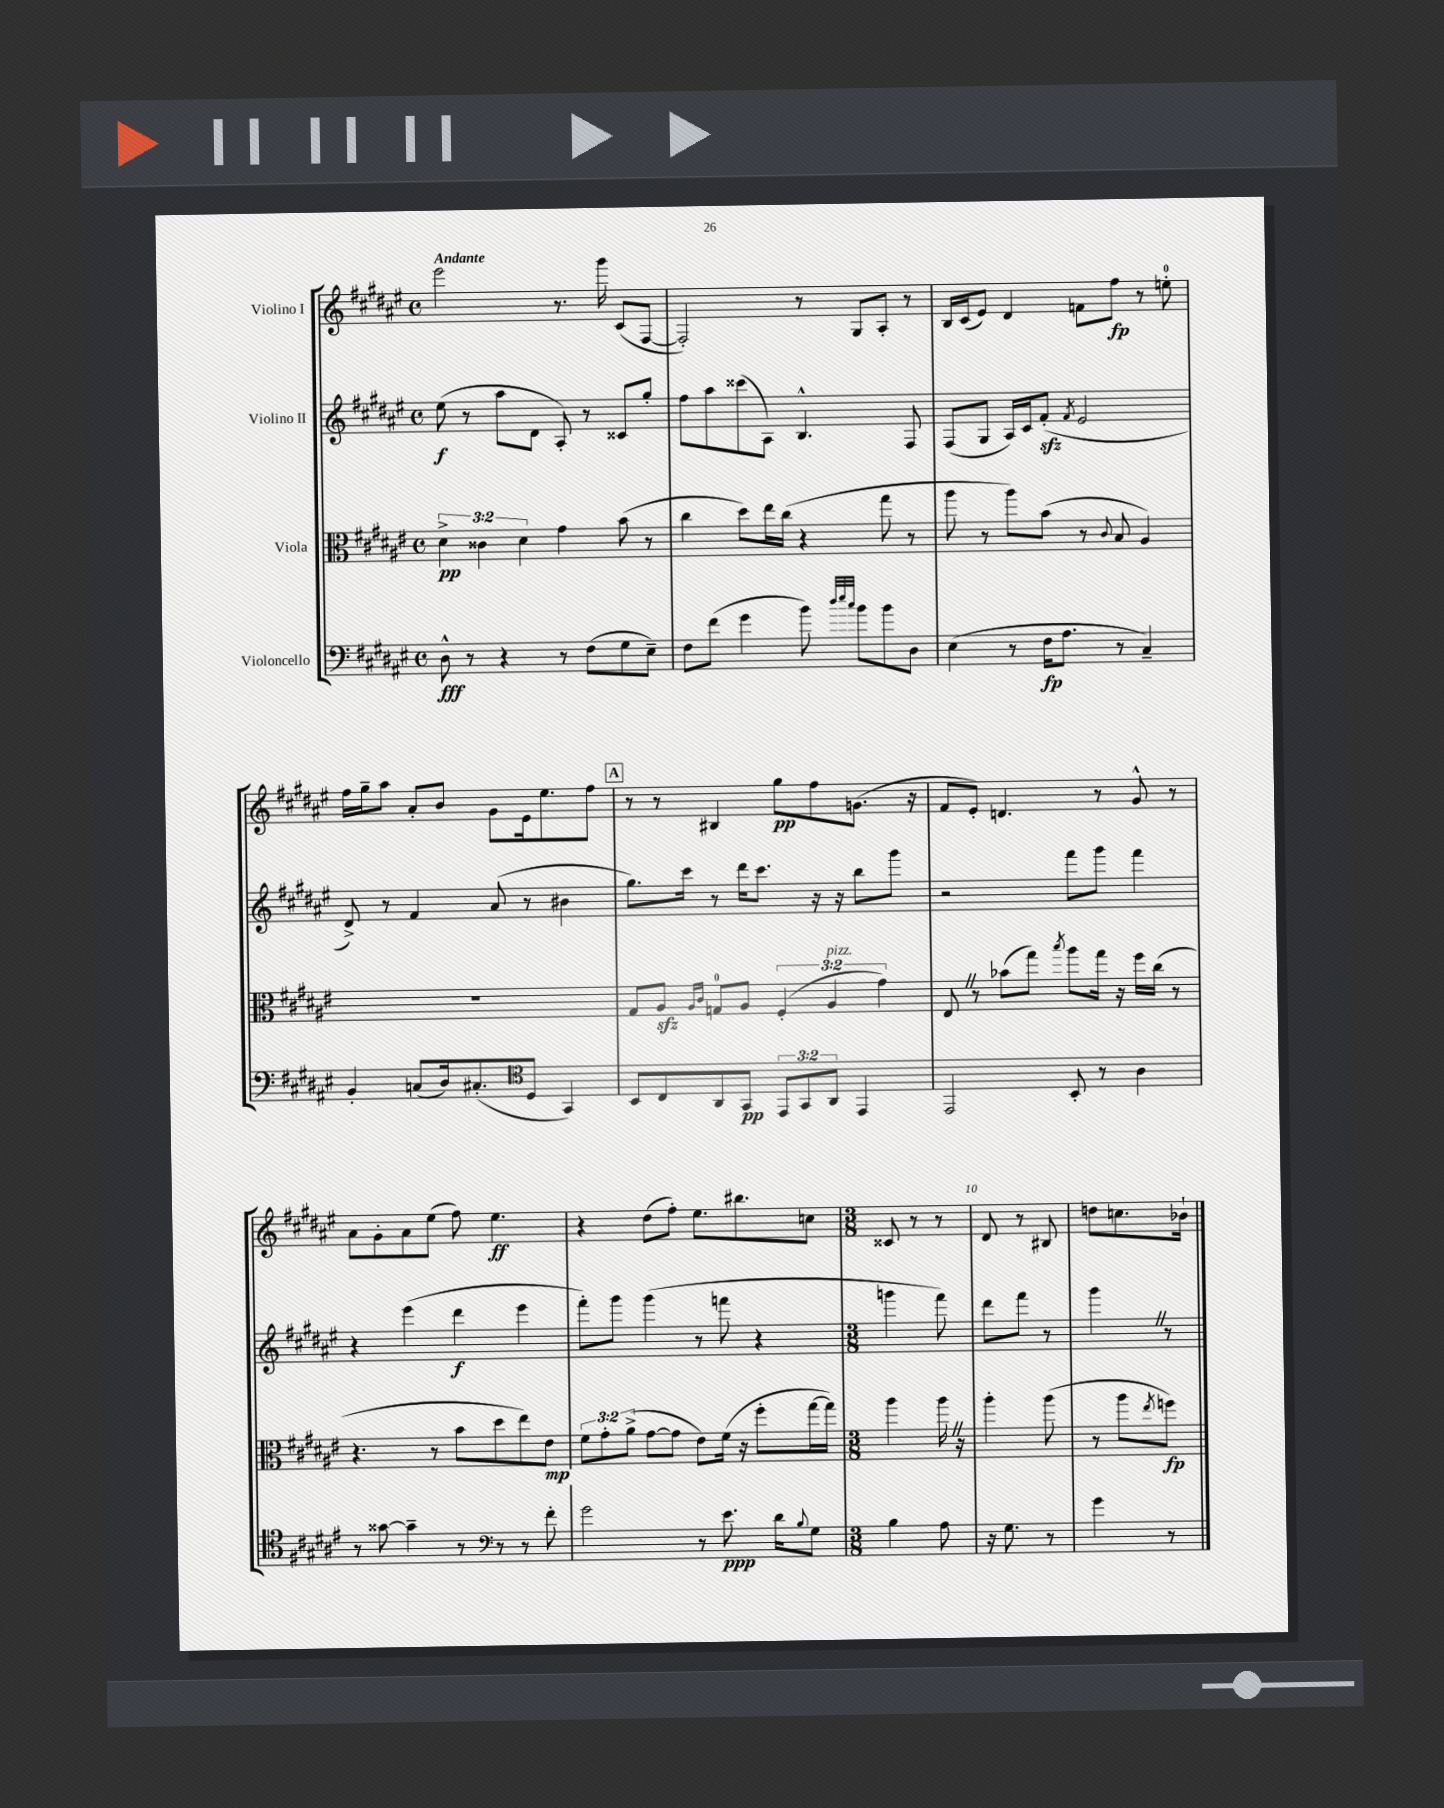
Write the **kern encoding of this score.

**kern	**dynam	**kern	**dynam	**kern	**dynam	**kern	**dynam
*part4	*part4	*part3	*part3	*part2	*part2	*part1	*part1
*staff4	*staff4	*staff3	*staff3	*staff2	*staff2	*staff1	*staff1
*I"Violoncello	*	*I"Viola	*	*I"Violino II	*	*I"Violino I	*
*clefF4	*	*clefC3	*	*clefG2	*	*clefG2	*
*k[f#c#g#d#a#e#]	*	*k[f#c#g#d#a#e#]	*	*k[f#c#g#d#a#e#]	*	*k[f#c#g#d#a#e#]	*
*M4/4	*	*M4/4	*	*M4/4	*	*M4/4	*
*met(c)	*	*met(c)	*	*met(c)	*	*met(c)	*
=1	=1	=1	=1	=1	=1	=1	=1
!	!	!	!	!	!	!LO:TX:a:B:t=Andante	!
8D#^^\	fff	6d#^\	pp	(8ee#\	f	2eee#\	.
8r	.	.	.	8r	.	.	.
.	.	6c##X\	.	.	.	.	.
4r	.	.	.	8aa#\L	.	.	.
.	.	6d#\	.	.	.	.	.
.	.	.	.	8d#\J	.	.	.
8r	.	4g#\	.	8A#'/)	.	8.r	.
(8F#\L	.	.	.	8r	.	.	.
.	.	.	.	.	.	16ggg#\	.
8G#\	.	(8b\	.	8c##X/L	.	(8c#/L	.
8E#~\J)	.	8r	.	8gg#'/J	.	[8F#/J	.
=2	=2	=2	=2	=2	=2	=2	=2
8F#\L	.	4cc#\	.	8ff#\L	.	2F#'/])	.
(8f#\J	.	.	.	8aa#\	.	.	.
4g#\	.	8dd#\L)	.	(8ccc##X\	.	.	.
.	.	16ee#\L	.	8A#\J)	.	.	.
.	.	(16cc#\JJ	.	.	.	.	.
8b\)	.	4r	.	4.B^^/	.	8r	.
32qqdd#/LLL	.	.	.	.	.	.	.
32qqee#/	.	.	.	.	.	.	.
32qqcc#/JJJ	.	.	.	.	.	.	.
8b\L	.	.	.	.	.	8G#/L	.
8b\	.	8gg#\	.	.	.	8A#'/J	.
8D#\J	.	8r	.	8F#/	.	8r	.
=3	=3	=3	=3	=3	=3	=3	=3
(4E#\	.	8aa#\	.	(8F#/L	.	16B/LL	.
.	.	.	.	.	.	(16c#/J	.
.	.	8r	.	8G#/J	.	8e#/J)	.
8r	.	8aa#\L)	.	16A#/LL)	.	4d#/	.
.	.	.	.	16c#/J	.	.	.
16F#\KL	fp	(8b\J	.	(8f#zz'/J	.	.	.
8.A#\J	.	.	.	.	.	.	.
.	.	.	.	8qf#/	.	.	.
.	.	8r	.	2e#/	.	8fn\L	.
.	.	8qqc#/	.	.	.	.	.
8r	.	8B/	.	.	.	8ff#\J	fp
4C#~/)	.	4A#/)	.	.	.	8r	.
.	.	.	.	.	.	8een'\	.
!!LO:LB:g=z
=4	=4	=4	=4	=4	=4	=4	=4
4BB'/	.	1r	.	8d#^/)	.	16ff#\LL	.
.	.	.	.	.	.	16gg#~\J	.
.	.	.	.	8r	.	8aa#\J	.
(8Cn/L	.	.	.	4f#/	.	8a#'/L	.
16D#/k)	.	.	.	.	.	8b/J	.
(8.C#X'/	.	.	.	.	.	.	.
.	.	.	.	(8a#/	.	8g#\L	.
8D#/J	.	.	.	8r	.	16e#\k	.
.	.	.	.	.	.	8.ee#\	.
4GG#/)	.	.	.	4b#X\	.	.	.
.	.	.	.	.	.	8ff#\J	.
!!LO:REH:place=s1:t=A
=5	=5	=5	=5	=5	=5	=5	=5
*clefC4	*	*	*	*	*	*	*
8BB/L	.	8G#/L	.	8.gg#\L)	.	8r	.
8C#/	.	8A#zz/J	.	.	.	8r	.
.	.	.	.	16ccc#\Jk	.	.	.
.	.	16qqA#/LL	.	.	.	.	.
.	.	16qqc#/JJ	.	.	.	.	.
8AA#/	.	8Gn/L	.	8r	.	4B#X/	.
8GG#/J	pp	8A#/J	.	16ddd#\KL	.	.	.
.	.	.	.	8.ccc#\J	.	.	.
12EE#/L	.	(6F#'/	.	.	.	8gg#\L	pp
12GG#/	.	.	.	.	.	.	.
.	.	.	.	16r	.	8ff#\	.
!	!	!LO:TX:a:i:t=pizz.	!	!	!	!	!
12AA#/J	.	6A#/	.	.	.	.	.
.	.	.	.	16r	.	.	.
4EE#/	.	.	.	8bb\L	.	(8.gn\J	.
.	.	6g#\)	.	.	.	.	.
.	.	.	.	8ggg#\J	.	.	.
.	.	.	.	.	.	16r	.
=6	=6	=6	=6	=6	=6	=6	=6
2EE#/	.	8E#Z/	.	2r	.	8f#/L	.
.	.	8r	.	.	.	8e#'/J)	.
.	.	(8b-X\L	.	.	.	4.dn/	.
.	.	8gg#\J)	.	.	.	.	.
.	.	8qbb/	.	.	.	.	.
8BB'/	.	8aa#\L	.	8fff#\L	.	.	.
8r	.	16gg#\Jk	.	8ggg#\J	.	8r	.
.	.	16r	.	.	.	.	.
4A#\	.	16ff#\LL	.	4fff#\	.	8g#^^/	.
.	.	(16cc#\JJ	.	.	.	.	.
.	.	8r	.	.	.	8r	.
!!LO:LB:g=z
=7	=7	=7	=7	=7	=7	=7	=7
8r	.	4.r	.	4r	.	8a#\L	.
[8g##X\	.	.	.	.	.	8g#'\	.
4g##~\]	.	.	.	(4eee#\	.	8a#\	.
.	.	8r	.	.	.	(8ee#\J	.
8r	.	8b\L	.	4ddd#\	f	8ff#\)	.
8r	.	8dd#\	.	.	.	4.ee#\	ff
8r	.	8ee#\)	.	4eee#\	.	.	.
8f#'\	.	8e#\J	mp	.	.	.	.
=8	=8	=8	=8	=8	=8	=8	=8
*clefF4	*	*	*	*	*	*	*
2g#\	.	12f#\L	.	8fff#'\L)	.	4r	.
.	.	12g#'\	.	.	.	.	.
.	.	.	.	8ggg#\J	.	.	.
.	.	(12a#^\J	.	.	.	.	.
.	.	[8g#\L	.	(4ggg#\	.	(8dd#\L	.
.	.	8g#\J]	.	.	.	8ff#'\J)	.
8r	.	8e#\L)	.	8r	.	8.ee#\L	.
8.e#\	ppp	(16f#\Jk	.	8fffn\	.	.	.
.	.	16r	.	.	.	8.bb#X\	.
.	.	8ff#'\L	.	4r	.	.	.
16d#\KL	.	.	.	.	.	.	.
8qqB/	.	.	.	.	.	.	.
8G#\J	.	[16gg#\L	.	.	.	8ccn\J	.
.	.	16gg#\JJ])	.	.	.	.	.
=9	=9	=9	=9	=9	=9	=9	=9
*M3/8	*	*M3/8	*	*M3/8	*	*M3/8	*
4B\	.	4aa#\	.	4gggn\	.	8c##X/	.
.	.	.	.	.	.	8r	.
8A#\	.	16aa#Z\	.	8fff#\)	.	8r	.
.	.	16r	.	.	.	.	.
=10	=10	=10	=10	=10	=10	=10	=10
16r	.	4aa#'\	.	8ddd#\L	.	8d#/	.
8.G#\	.	.	.	.	.	.	.
.	.	.	.	8fff#\J	.	8r	.
8r	.	(8aa#\	.	8r	.	8B#X/	.
=11	=11	=11	=11	=11	=11	=11	=11
4g#\	.	8r	.	4ggg#Z\	.	8ddn\L	.
.	.	8aa#\L	.	.	.	8.ccn\	.
.	.	8qee#/	.	.	.	.	.
8r	.	8ffn\J)	fp	8r	.	.	.
.	.	.	.	.	.	16b-X`\Jk	.
==	==	==	==	==	==	==	==
*-	*-	*-	*-	*-	*-	*-	*-
